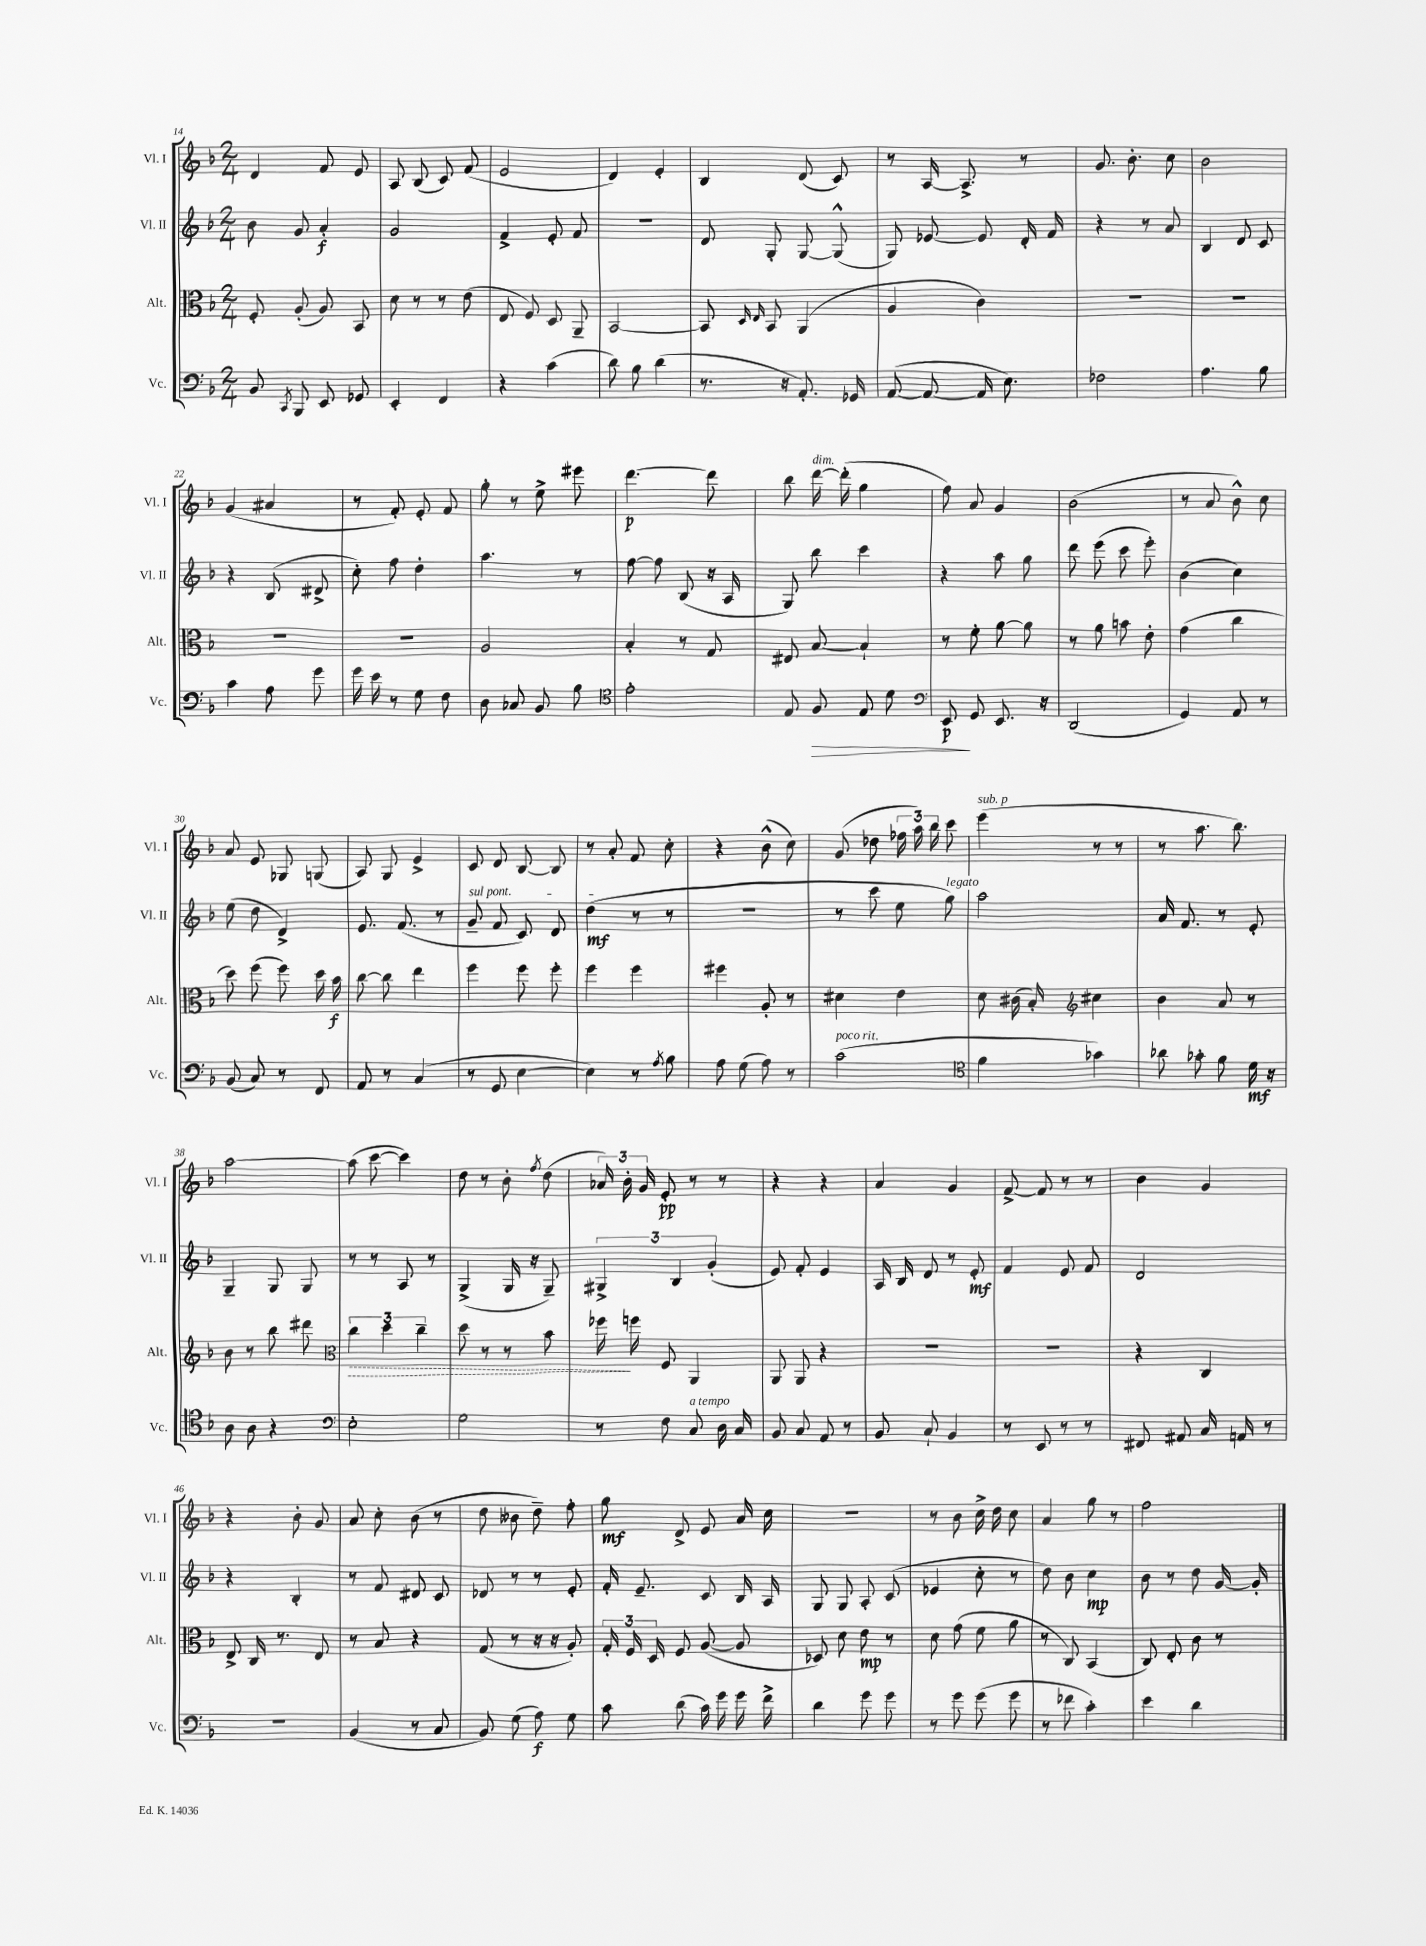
<<
\new StaffGroup <<
\new Staff = "s0" \with { instrumentName = "Vl. I" shortInstrumentName = "Vl. I" } {
    \clef treble \key f \major \numericTimeSignature \time 2/4
    \autoBeamOff d'4 f'8 e'8 |
    a8 bes8( c'8) f'8( |
    e'2 |
    d'4) e'4-. |
    bes4 d'8( c'8) |
    r8 a16~ a8.-> r8 |
    g'8. bes'8.-. c''8 |
    bes'2 |
    g'4( ais'4 |
    r8 f'8-.) e'8-. f'8 |
    g''8-. r8 e''8-> eis'''8 |
    d'''4.~\p d'''8 |
    bes''8 d'''16~^\markup { \italic "dim." } d'''16-.( g''4 |
    f''8) a'8 g'4 |
    bes'2( |
    r8 a'8 bes'8-^) c''8 |
    a'8 e'8 ges8 g8( |
    a8) g8 e'4-> |
    c'8 d'8 bes8~ bes8 |
    r8 a'8-. f'8 c''8-. |
    r4 bes'8-^( c''8) |
    g'8( des''8 \tuplet 3/2 { fes''16 a''16) bes''16 } c'''8 |
    e'''4^\markup { \italic "sub. p" }( r8 r8 |
    r8 a''8. bes''8.) |
    a''2~ |
    a''8( c'''8~ c'''4) |
    d''8 r8 bes'8-. \acciaccatura { f''8 } d''8( |
    \tuplet 3/2 { aes'16) bes'16-. g'16 } e'8-.\pp r8 r8 |
    r4 r4 |
    a'4 g'4 |
    f'8~-> f'8 r8 r8 |
    bes'4 g'4 |
    r4 bes'8-. g'8 |
    a'8 c''8-. bes'8( r8 |
    d''8 beses'8 d''8--) f''8-. |
    g''8\mf d'8-> e'8 a'16 c''16 |
    R2 |
    r8 bes'8 c''16-> d''16 c''8 |
    a'4 g''8 r8 |
    f''2 \bar "|." |
}
\new Staff = "s1" \with { instrumentName = "Vl. II" shortInstrumentName = "Vl. II" } {
    \clef treble \key f \major \numericTimeSignature \time 2/4
    \autoBeamOff bes'8 g'8 a'4-.\f |
    g'2 |
    f'4-> e'8-. f'8 |
    R2 |
    d'8 g8-. g8~ g8-^( |
    g8) ees'8~ ees'8 d'16-. f'16 |
    r4 r8 a'8 |
    bes4 d'8 c'8 |
    r4 bes8( dis'8-> |
    c''8-.) f''8 d''4-. |
    a''4. r8 |
    f''8~ f''8 bes8( r16 a16 |
    g8) bes''8 c'''4 |
    r4 a''8 g''8 |
    d'''8 e'''8( c'''8 e'''8-.) |
    bes'4( c''4) |
    e''8( d''8 d'4->) |
    e'8. f'8.( r8 |
    \once \override TextSpanner.bound-details.left.text = \markup { \italic "sul pont." } g'8--\startTextSpan f'8 c'8) d'8 |
    d''4\mf\stopTextSpan( r8 r8 |
    r2 |
    r8 c'''8 e''8 g''8^\markup { \italic "legato" }) |
    a''2 |
    a'16 f'8. r8 e'8-. |
    g4-- g8 g8 |
    r8 r8 a8 r8 |
    g4->( g16 r16 g8--) |
    \tuplet 3/2 { gis4-> bes4 g'4-.( } |
    e'8) f'8-. e'4 |
    a16 bes16 d'8 r8 e'8-.\mf |
    f'4 e'8 f'8 |
    d'2 |
    r4 bes4-. |
    r8 f'8 dis'8 c'8 |
    des'8 r8 r8 e'8-. |
    f'16-. e'8.-- c'8 bes16 a16 |
    g8 g8 a8-. c'8( |
    ees'4 c''8-. r8 |
    d''8) bes'8 c''4\mp |
    bes'8 r8 d''8 g'16~ g'16-. \bar "|." |
}
\new Staff = "s2" \with { instrumentName = "Alt." shortInstrumentName = "Alt." } {
    \clef alto \key f \major \numericTimeSignature \time 2/4
    \autoBeamOff f8-. a8-.( a8) bes,8 |
    d'8 r8 r8 e'8( |
    e8 f8) d8 a,8-- |
    bes,2~ |
    bes,8 \grace { d16 e16 } bes,8 a,4( |
    a4 c'4) |
    r2 |
    R2 |
    R2 |
    R2 |
    a2 |
    bes4-. r8 g8 |
    eis8 bes8~ bes4-! |
    r8 f'8-. a'8~ a'8 |
    r8 a'8 b'8 e'8-. |
    g'4( c''4 |
    d''8) f''8( f''8) d''16 bes'16\f |
    c''8~ c''8 e''4 |
    f''4 f''8 f''8-. |
    f''4 f''4 |
    fis''4 a8-. r8 |
    dis'4 e'4 |
    d'8 cis'16( bes16-.) \clef treble cis''4 |
    bes'4 a'8 r8 |
    bes'8 r8 bes''8 dis'''8 |
    \clef alto \tuplet 3/2 { \once \override Hairpin.style = #'dashed-line c''4\> d''4 c''4-- } |
    d''8 r8 r8 bes'8 |
    fes''16\! f''16 f8 a,4 |
    a,8 a,8 r4 |
    r2 |
    R2 |
    r4 c4 |
    e8-> c16 r8. e8 |
    r8 bes8 r4 |
    g8( r8 r16 r16 a8-.) |
    \tuplet 3/2 { g16-. f16 d16 } f8 a8~( a8 |
    des8) d'8 e'8\mp r8 |
    d'8 g'8( f'8 a'8 |
    r8 c8) bes,4( |
    c8) e8-. c'8 r8 \bar "|." |
}
\new Staff = "s3" \with { instrumentName = "Vc." shortInstrumentName = "Vc." } {
    \clef bass \key f \major \numericTimeSignature \time 2/4
    \autoBeamOff bes,8 \acciaccatura { c,8 } bes,,8 e,8 ges,8 |
    e,4-. f,4 |
    r4 c'4( |
    d'8) bes8 d'4( |
    r8. r16 a,8.-.) ges,16 |
    a,8~( a,8~ a,16 e8.) |
    fes2 |
    a4. bes8 |
    c'4 a8 g'8 |
    g'16 e'16 r8 g8 f8 |
    d8 ces8 bes,8 bes8 |
    \clef tenor e'2-. |
    e8 f8\> e8 d'8 |
    \clef bass e,8\p\! g,8 e,8. r16 |
    d,2( |
    g,4) a,8 r8 |
    bes,8( c8) r8 f,8 |
    a,8 r8 c4( |
    r8 g,8 e4~ |
    e4) r8 \acciaccatura { a8 } bes8 |
    a8 g8( a8) r8 |
    c'2^\markup { \italic "poco rit." }( |
    \clef tenor f'4 ges'4) |
    aes'8 ges'8-. f'8 d'16\mf r16 |
    a8 a8 r4 |
    \clef bass e2-. |
    g2 |
    r8 f8 c8^\markup { \italic "a tempo" } d16 c16 |
    bes,8 c8 a,8 r8 |
    bes,8 c8-! bes,4 |
    r8 e,8 r8 r8 |
    fis,8 ais,8 c16 a,16 r8 |
    R2 |
    bes,4( r8 c8 |
    bes,8) g8( a8\f) g8 |
    c'8 d'8( c'16) g'16 g'16 f'16-> |
    d'4 g'8 g'8 |
    r8 g'8 g'8( g'8 |
    r8 fes'8 c'4-.) |
    e'4 d'4 \bar "|." |
}
>>
>>
\layout { \context { \Score currentBarNumber = #14 } }
